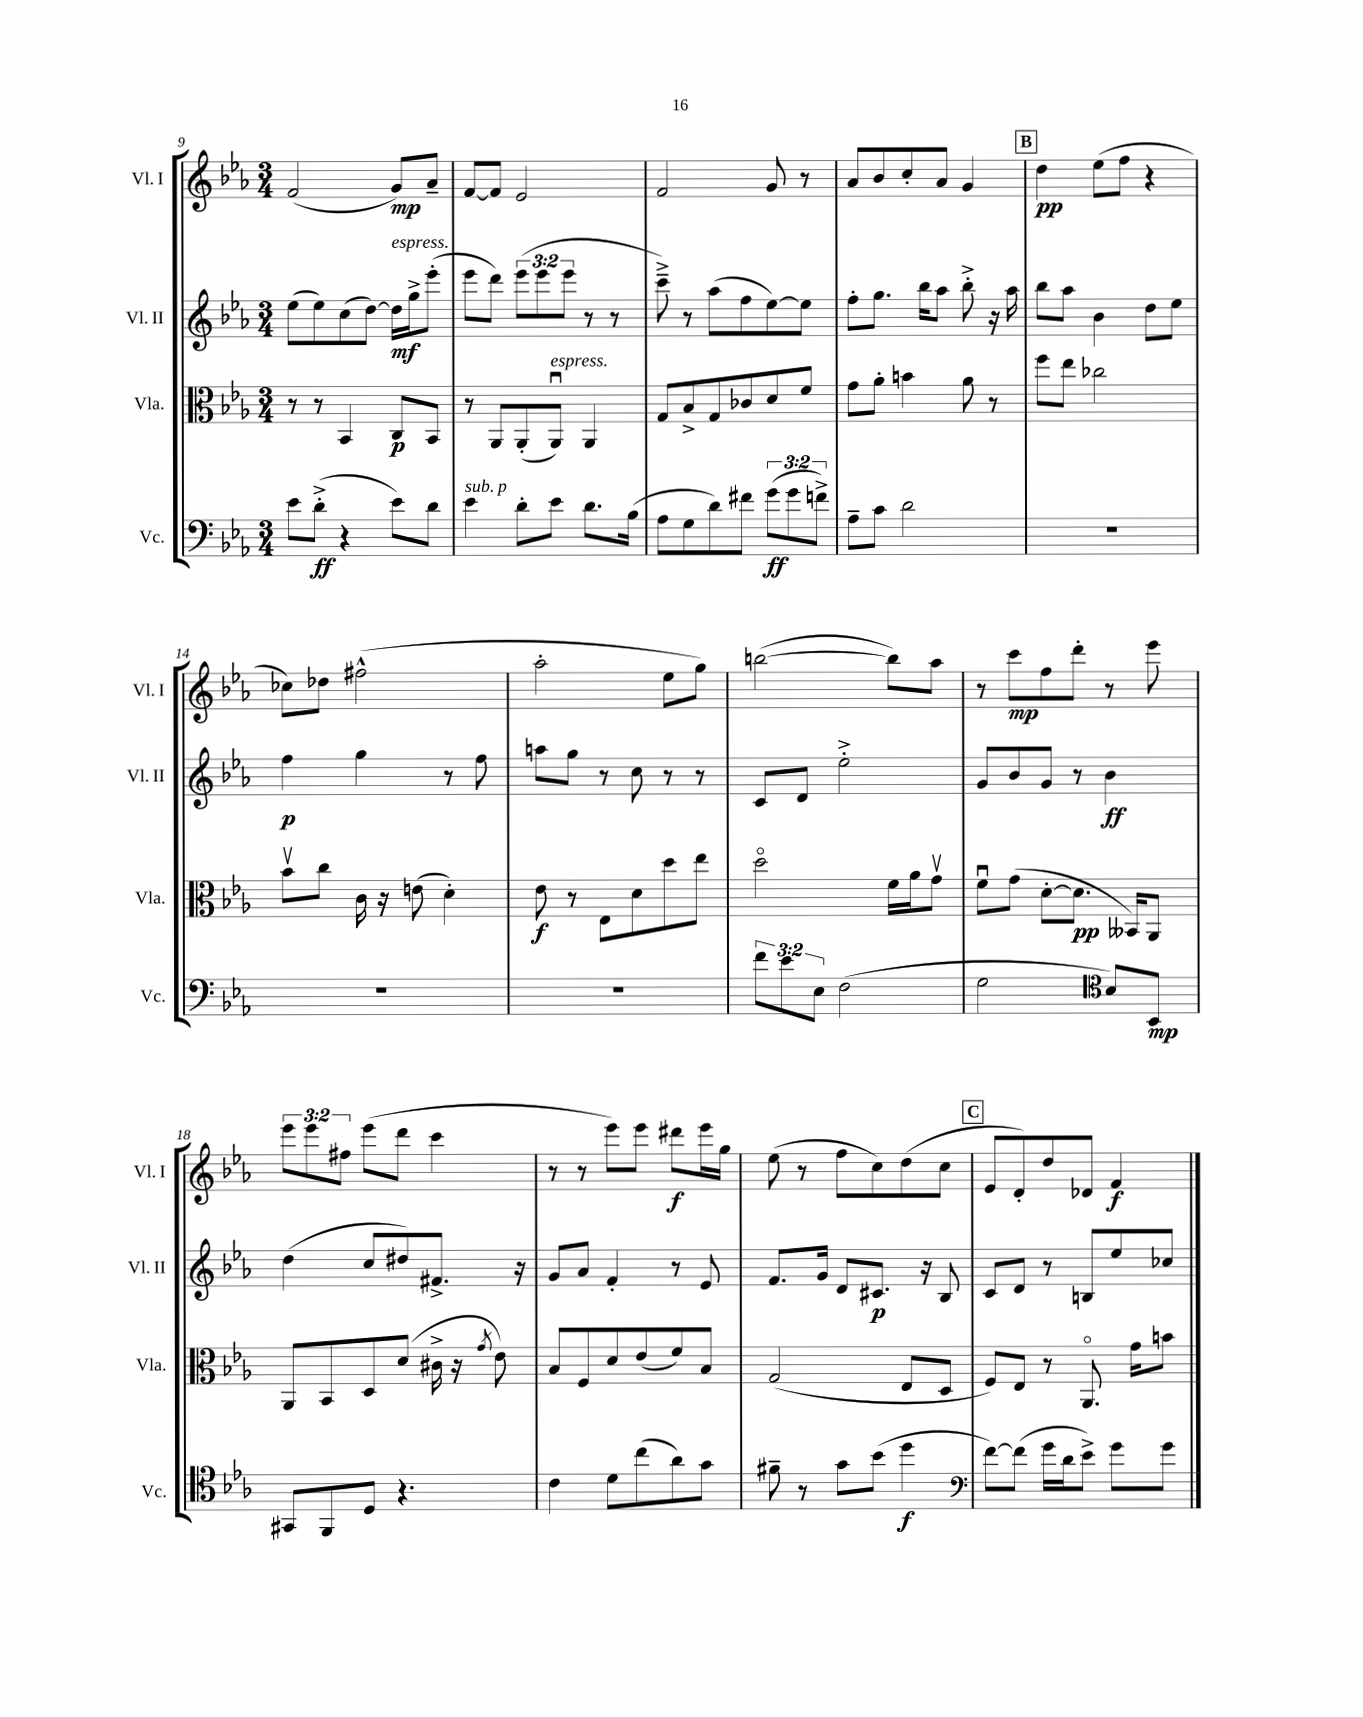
<<
\new StaffGroup <<
\new Staff = "s0" \with { instrumentName = "Vl. I" shortInstrumentName = "Vl. I" } {
    \clef treble \key ees \major \numericTimeSignature \time 3/4 \override Staff.TupletNumber.text = #tuplet-number::calc-fraction-text
    f'2( g'8\mp) aes'8-- |
    f'8~ f'8 ees'2 |
    f'2 g'8 r8 |
    aes'8 bes'8 c''8-. aes'8 g'4 |
    \mark \markup { \box "B" } d''4\pp ees''8( f''8 r4 |
    ces''8) des''8 fis''2-^( |
    aes''2-. ees''8 g''8) |
    b''2~( b''8) aes''8 |
    r8 c'''8\mp f''8 d'''8-. r8 ees'''8 |
    \tuplet 3/2 { ees'''8 ees'''8 fis''8 } ees'''8( d'''8 c'''4 |
    r8 r8 ees'''8) ees'''8 dis'''8\f ees'''16 g''16 |
    ees''8( r8 f''8 c''8) d''8( c''8 |
    \mark \markup { \box "C" } ees'8 d'8-.) d''8 des'8 f'4\f \bar "|." |
}
\new Staff = "s1" \with { instrumentName = "Vl. II" shortInstrumentName = "Vl. II" } {
    \clef treble \key ees \major \numericTimeSignature \time 3/4 \override Staff.TupletNumber.text = #tuplet-number::calc-fraction-text
    ees''8( ees''8) c''8( d''8~) d''16\mf^\markup { \italic "espress." } g''16-> ees'''8-.( |
    ees'''8 d'''8) \tuplet 3/2 { ees'''8( ees'''8 ees'''8 } r8 r8 |
    c'''8--->) r8 aes''8( f''8 ees''8~) ees''8 |
    f''8-. g''8. bes''16 aes''8 bes''8-.-> r16 aes''16 |
    \mark \markup { \box "B" } bes''8 aes''8 bes'4 d''8 ees''8 |
    f''4\p g''4 r8 f''8 |
    a''8 g''8 r8 c''8 r8 r8 |
    c'8 d'8 ees''2-.-> |
    g'8 bes'8 g'8 r8 bes'4\ff |
    d''4( c''8 dis''8) fis'8.-> r16 |
    g'8 aes'8 f'4-. r8 ees'8 |
    f'8. g'16 d'8 cis'8.\p r16 bes8 |
    \mark \markup { \box "C" } c'8 d'8 r8 b8 ees''8 ces''8 \bar "|." |
}
\new Staff = "s2" \with { instrumentName = "Vla." shortInstrumentName = "Vla." } {
    \clef alto \key ees \major \numericTimeSignature \time 3/4
    r8 r8 bes,4 c8\p bes,8 |
    r8 aes,8 aes,8-.( aes,8\downbow^\markup { \italic "espress." }) aes,4 |
    g8 bes8-> g8 ces'8 d'8 f'8 |
    g'8 aes'8-. b'4 aes'8 r8 |
    \mark \markup { \box "B" } f''8 ees''8 ces''2 |
    bes'8\upbow c''8 c'16 r16 e'8( d'4-.) |
    ees'8\f r8 ees8 d'8 d''8 ees''8 |
    d''2\flageolet f'16 aes'16 g'8\upbow |
    f'8\downbow g'8( d'8~-. d'8.\pp beses,16) aes,8 |
    aes,8 bes,8 d8 d'8( cis'16-> r16 \acciaccatura { g'8 } ees'8) |
    bes8 f8 d'8 ees'8( f'8) bes8 |
    g2( ees8 d8 |
    \mark \markup { \box "C" } f8) ees8 r8 aes,8.\flageolet g'16 b'8 \bar "|." |
}
\new Staff = "s3" \with { instrumentName = "Vc." shortInstrumentName = "Vc." } {
    \clef bass \key ees \major \numericTimeSignature \time 3/4 \override Staff.TupletNumber.text = #tuplet-number::calc-fraction-text
    ees'8 d'8-.->\ff( r4 ees'8) d'8 |
    ees'4^\markup { \italic "sub. p" } d'8-. ees'8 d'8. bes16( |
    aes8 g8 d'8) fis'8 \tuplet 3/2 { g'8\ff( g'8 f'8->) } |
    aes8-- c'8 d'2 |
    \mark \markup { \box "B" } R2. |
    R2. |
    R2. |
    \tuplet 3/2 { f'8 ees'8 ees8 } f2( |
    g2 \clef tenor bes8) bes,8\mp |
    gis,8 f,8 d8 r4. |
    c'4 d'8 c''8( aes'8) g'8 |
    fis'8-- r8 g'8 bes'8( d''4\f |
    \mark \markup { \box "C" } \clef bass f'8~) f'8( g'16 d'16 ees'8->) g'8 g'8 \bar "|." |
}
>>
>>
\layout { \context { \Score currentBarNumber = #9 } }
